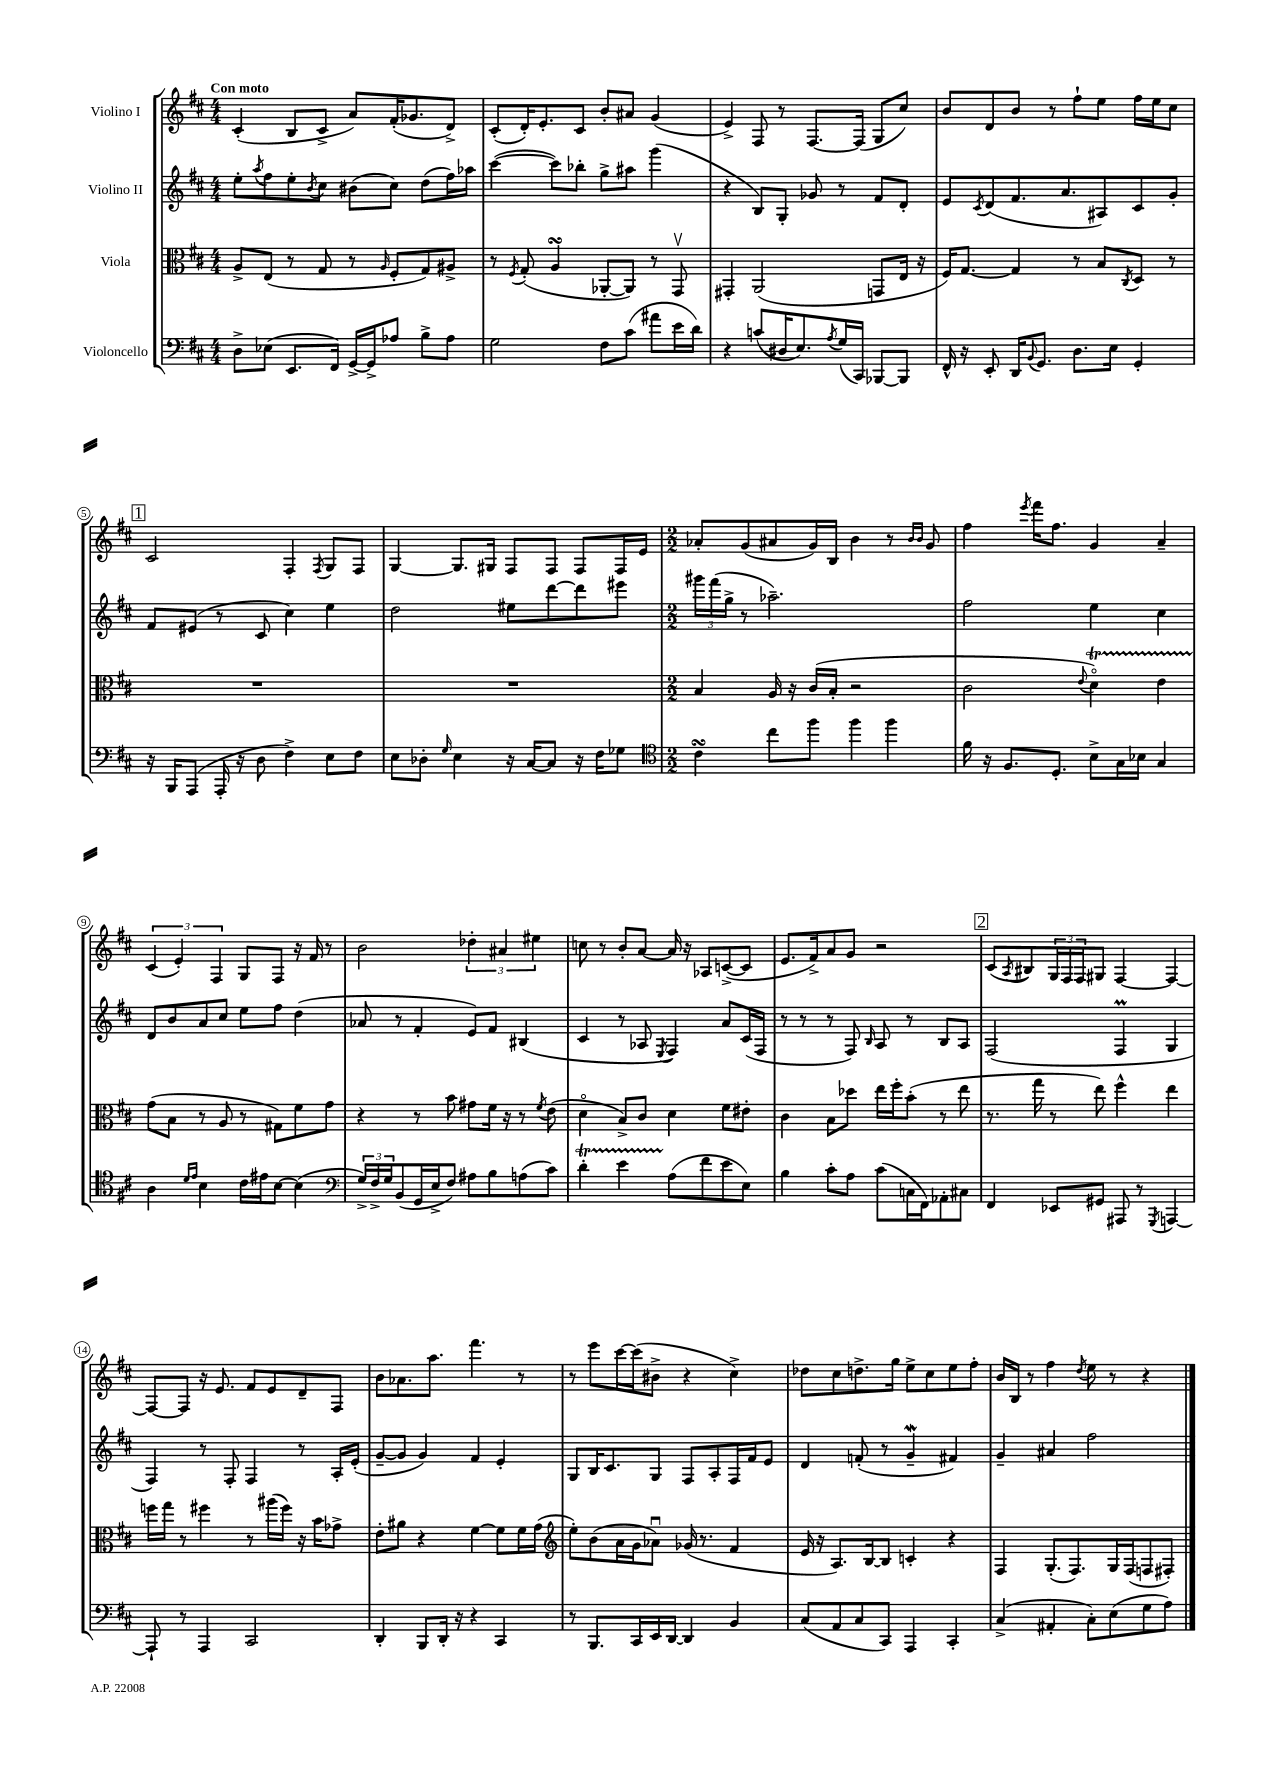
<<
\new StaffGroup <<
\new Staff = "s0" \with { instrumentName = "Violino I" } {
    \clef treble \key d \major \numericTimeSignature \time 4/4 \tempo "Con moto"
    cis'4-.( b8 cis'8-> a'8) fis'16-.( ges'8. d'8->) |
    cis'8-.( d'16-.) e'8.-. cis'8 b'8-. ais'8 g'4( |
    e'4->) fis8 r8 fis8.~ fis16( g8 cis''8) |
    b'8 d'8 b'8 r8 fis''8-! e''8 fis''16 e''16 cis''8 |
    \mark \markup { \box "1" } cis'2 fis4-. \acciaccatura { fis8 } g8 fis8 |
    g4~ g8. gis16 fis8 fis8 fis8 fis16 e'16 |
    \numericTimeSignature \time 2/2 aes'8-. g'8( ais'8 g'16) b16 b'4 r8 \grace { b'16 b'16 } g'8 |
    fis''4 \acciaccatura { e'''8 } fis'''16 fis''8. g'4 a'4-- |
    \tuplet 3/2 { cis'4( e'4-.) fis4 } g8 fis8 r16 fis'16 r8 |
    b'2 \tuplet 3/2 { des''4-. ais'4 eis''4 } |
    c''8 r8 b'8-. a'8~ a'16 r16 aes8 c'8~->( c'8 |
    e'8. fis'16->) a'8 g'8 r2 |
    \mark \markup { \box "2" } cis'8( \acciaccatura { a8 } bis8) \tuplet 3/2 { g16 fis16 fis16 } gis8 fis4~ fis4~ |
    fis8~ fis8 r16 e'8. fis'8 e'8 d'8-- fis8 |
    b'8 aes'8. a''8. fis'''4. r8 |
    r8 e'''8 cis'''16~ cis'''16( bis'8-> r4 cis''4->) |
    des''8 cis''8 d''8.-> g''16 e''8-> cis''8 e''8 fis''8-. |
    b'16 b16 r8 fis''4 \acciaccatura { d''8 } e''8 r8 r4 \bar "|." |
}
\new Staff = "s1" \with { instrumentName = "Violino II" } {
    \clef treble \key d \major \numericTimeSignature \time 4/4
    e''8-. \acciaccatura { a''8 } fis''8 e''8-. \acciaccatura { b'8 } cis''8 bis'8( cis''8) d''8( fis''16) aes''16 |
    cis'''4~( cis'''8) bes''8-. g''8-> ais''8 g'''4( |
    r4 b8) g8-. ges'8 r8 fis'8 d'8-. |
    e'8 \acciaccatura { cis'8 } d'8( fis'8. a'8. ais8) cis'8 g'8-. |
    \mark \markup { \box "1" } fis'8 eis'8( r8 cis'8 cis''4) e''4 |
    d''2 eis''8 d'''8~ d'''8 eis'''8 |
    \numericTimeSignature \time 2/2 \tuplet 3/2 { gis'''16 fis'''16( g''16-> } r8 aes''2.--) |
    fis''2 e''4 cis''4 |
    d'8 b'8 a'8 cis''8 e''8 fis''8 d''4( |
    aes'8 r8 fis'4-. e'8) fis'8 bis4( |
    cis'4 r8 aes8 \acciaccatura { e8 } fis4) a'8 cis'16( fis16 |
    r8 r8 r8 fis8) \grace { b16 } a8 r8 b8 a8 |
    \mark \markup { \box "2" } fis2( fis4\prall g4 |
    fis4) r8 fis8-. fis4 r8 a16-. e'16-.( |
    g'8~-- g'8 g'4) fis'4 e'4-. |
    g8 b16 cis'8. g8 fis8 a8-. fis16 fis'16 e'8 |
    d'4 f'8-.( r8 g'4--\mordent fis'4) |
    g'4-- ais'4 fis''2 \bar "|." |
}
\new Staff = "s2" \with { instrumentName = "Viola" } {
    \clef alto \key d \major \numericTimeSignature \time 4/4
    a8-> e8( r8 g8 r8 \grace { a16 } fis8-. g8) ais8-> |
    r8 \acciaccatura { fis8 } g8-.( a4\turn aes,8~-. aes,8) r8 g,8\upbow |
    gis,4-. a,2( g,8 e16 r16 |
    fis16) g8.~ g4 r8 b8 \acciaccatura { cis8 } d8 r8 |
    \mark \markup { \box "1" } R1 |
    R1 |
    \numericTimeSignature \time 2/2 b4 a16 r16 cis'16( b16-. r2 |
    cis'2 \appoggiatura { e'8 } d'4\flageolet\startTrillSpan) e'4 |
    g'8\stopTrillSpan( b8 r8 a8 r8 gis8) fis'8 g'8 |
    r4 r8 b'8 gis'8 fis'16 r16 r8 \acciaccatura { fis'8 } e'8( |
    d'4\flageolet b8->) cis'8 d'4 fis'8 eis'8-. |
    cis'4 b8 des''8 e''16 fis''16-. b'8-.( r8 e''8 |
    \mark \markup { \box "2" } r8. g''16 r8 e''8) fis''4-^ e''4 |
    f''16 g''16 r8 fis''4 r8 ais''16( fis''16) r16 b'16 ges'8-> |
    e'8-. ais'8 r4 fis'4~ fis'8 fis'16 g'16( |
    \clef treble e''8-.) b'8( a'16 g'16 aes'8\downbow) ges'16( r8. fis'4 |
    e'16 r16 a8.) b16~ b8 c'4-. r4 |
    fis4 g8.-.( fis8.) g16 fis16( f8 fis8-.) \bar "|." |
}
\new Staff = "s3" \with { instrumentName = "Violoncello" } {
    \clef bass \key d \major \numericTimeSignature \time 4/4
    d8-> ees8( e,8. fis,16) g,16~-> g,16-> aes8 b8-> aes8 |
    g2 fis8 cis'8( ais'8 e'16 d'16) |
    r4 c'8( dis16 e8.) \acciaccatura { a8 } g16( cis,16) bes,,8~ bes,,8 |
    fis,16-^ r16 e,8-. d,16 \appoggiatura { b,8 } g,8. d8. e16 g,4-. |
    \mark \markup { \box "1" } r16 b,,16 a,,8( a,,16-. r16 d8 fis4->) e8 fis8 |
    e8 des8-. \grace { g16 } e4 r16 cis16~ cis8 r16 fis16 ges8 |
    \numericTimeSignature \time 2/2 \clef tenor cis'4\turn cis''8 fis''8 fis''4 fis''4 |
    fis'16 r16 fis8. d8.-. b8-> g16 bes16 g4 |
    a4 \grace { d'16 e'16 } b4 cis'16 eis'16 b8~ b4( |
    \clef bass \tuplet 3/2 { g16->) fis16-> g16 } b,8( g,16 e16-> fis8) ais8 b8 a8( cis'8) |
    d'4-.\startTrillSpan e'4 a8\stopTrillSpan( fis'8 e'8 e8) |
    b4 cis'8-. a8 cis'8( c16 fis,16) aes,8-. cis8 |
    \mark \markup { \box "2" } fis,4 ees,8 gis,8 ais,,8 r8 \acciaccatura { g,,8 } a,,4~ |
    a,,8-! r8 a,,4 cis,2 |
    d,4-. b,,8 d,16-. r16 r4 cis,4 |
    r8 b,,8. cis,16 e,16 d,16~ d,4 b,4 |
    cis8( a,8 cis8 cis,8) a,,4 cis,4-. |
    cis4->( ais,4-. cis8-.) e8( g8 a8) \bar "|." |
}
>>
>>
\layout { \context { \Score \override BarNumber.stencil = #(make-stencil-circler 0.1 0.3 ly:text-interface::print) } }
